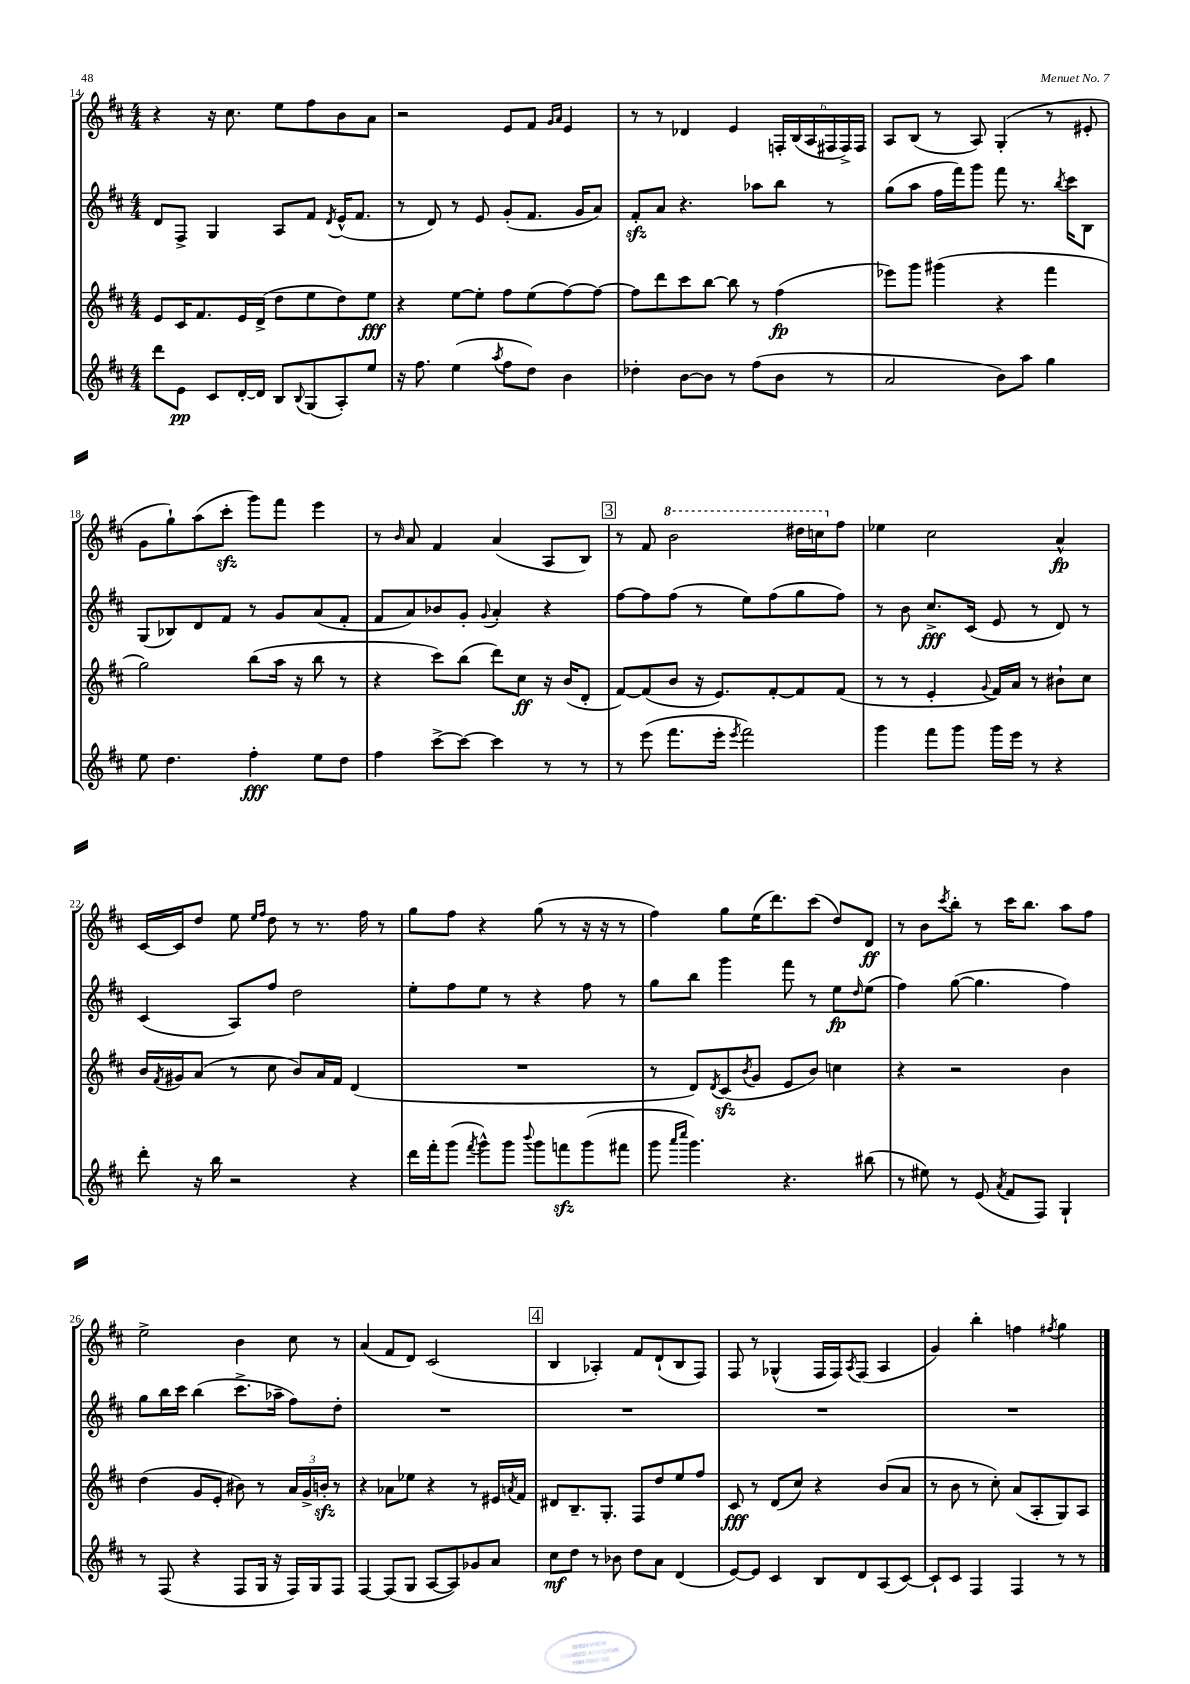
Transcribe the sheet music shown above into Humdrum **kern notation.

**kern	**kern	**kern	**kern
*staff4	*staff3	*staff2	*staff1
*clefG2	*clefG2	*clefG2	*clefG2
*k[f#c#]	*k[f#c#]	*k[f#c#]	*k[f#c#]
*M4/4	*M4/4	*M4/4	*M4/4
8ddd\L	8e/L	8d/L	4r
8e\J	16c#/K	8F#^/J	.
.	8.f#/	.	.
8c#/L	.	4G/	16r
.	.	.	8.cc#\
[16d'/L	16e/L	.	.
16d/]JJ	(16d^/JJ	.	.
8B/L	8dd\L	8A/L	8ee\L
8qqB/	.	.	.
(8G/	8ee\	8f#/J	8ff#\
.	.	8qd/	.
8A'/)	8dd\)	(16e^^/LK	8b\
.	.	8.f#/J	.
8ee/J	8ee\J	.	8a\J
=	=	=	=
16r	4r	8r	2r
8.ff#\	.	.	.
.	.	8d/)	.
(4ee\	[8ee\L	8r	.
.	8ee'\]J	8e/	.
8qaa/	.	.	.
8ff#\L	8ff#\L	(8g'/L	8e/L
8dd\J)	(8ee\	8.f#/J	8f#/J
.	.	.	16qqg/LL
.	.	.	16qqa/JJ
4b\	[8ff#\)	.	4e/
.	.	16g/LK	.
.	8ff#\_J	8a/J)	.
=	=	=	=
4dd-'\	8ff#\]L	8f#'/L	8r
.	8ddd\	8a/J	8r
[8b\L	8ccc#\	4.r	4d-/
8b\]J	[8bb\J	.	.
8r	8bb\]	.	4e/
(8ff#\L	8r	8aa-\L	.
8b\J	(4ff#\	8bb\J	24F'/LL
.	.	.	(24B/
.	.	.	24A/
8r	.	8r	24F#/
.	.	.	24F#^/)
.	.	.	24F#/JJ
=	=	=	=
2a/	8eee-\L)	(8gg\L	8A/L
.	8ggg\J	8aa\J	(8B/J
.	(4ggg#\	16ff#\LL	8r
.	.	16fff#\J)	.
.	.	8ggg\J	8A/)
8b\L)	4r	8fff#\	(4G'/
8aa\J	.	8.r	.
4gg\	4fff#\	.	8r
.	.	8qbb/	.
.	.	16ccc#\LK	.
.	.	8B\J	8e#'/
=	=	=	=
8ee\	2gg\)	(8G/L	8g\L
4.dd\	.	8B-/)	8gg`\)
.	.	8d/	(8aa\
.	.	8f#/J	8ccc#'\J
4ff#'\	(8bb\L	8r	8ggg\L)
.	16aa\Jk	8g/L	8fff#\J
.	16r	.	.
8ee\L	8bb\	(8a/	4eee\
8dd\J	8r	8f#'/J	.
=	=	=	=
4ff#\	4r	8f#/L	8r
.	.	.	16qqb/
.	.	8a/)	8a/
[8ccc#^\L	8ccc#\L)	8b-/	4f#/
8ccc#\_J	(8bb\J	8g'/J	.
.	.	8qqg/	.
4ccc#\]	8ddd\L)	4a'/	(4a/
.	8cc#\J	.	.
8r	16r	4r	8A/L
.	(16b/LK	.	.
8r	8d'/J	.	8B/J)
=	=	=	=
8r	[8f#/L)	[8ff#\L	8r
(8eee\	(8f#/]	8ff#\]	8f#/
8.fff#\L	8b/J	(8ff#\J	2bb\
.	16r	8r	.
16eee'\Jk	8.e/L)	.	.
8qeee/	.	.	.
2fff#\)	.	8ee\L)	.
.	[8f#'/	(8ff#\	.
.	8f#/]	8gg\	16ddd#\LL
.	.	.	16ccc\J
.	(8f#/J	8ff#\J)	8ff#\J
=	=	=	=
4ggg\	8r	8r	4ee-\
.	8r	8b\	.
8fff#\L	4e'/	8.cc#^/L	2cc#\
8ggg\J	.	.	.
.	.	(16c#/Jk	.
.	8qqg/	.	.
16ggg\LL	16f#/LL)	8e/	.
16eee\JJ	16a/JJ	.	.
8r	8r	8r	.
4r	8b#`\L	8d/)	4a^^/
.	8cc#\J	8r	.
=	=	=	=
8ddd'\	16b/LL	(4c#/	[16c#/LL
.	8qf#/	.	.
.	16g#/J	.	16c#/]J
16r	(8a/J	.	8dd/J
16bb\	.	.	.
2r	8r	8A/L)	8ee\
.	.	.	16qqee/LL
.	.	.	16qqff#/JJ
.	8cc#\	8ff#/J	8dd\
.	8b/L)	2dd\	8r
.	16a/L	.	8.r
.	16f#/JJ	.	.
4r	(4d/	.	.
.	.	.	16ff#\
.	.	.	8r
=	=	=	=
16ddd\LL	1r	8ee'\L	8gg\L
16fff#'\J	.	.	.
(8ggg\J	.	8ff#\	8ff#\J
8qfff#/	.	.	.
8ggg^^\L)	.	8ee\J	4r
8ggg\J	.	8r	.
8qqbbb/	.	.	.
8ggg\L	.	4r	(8gg\
8fff\	.	.	8r
(8ggg\	.	8ff#\	16r
.	.	.	16r
8fff#\J	.	8r	8r
=	=	=	=
8ggg\	8r	8gg\L	4ff#\)
16qqaaa/LL	.	.	.
16qqcccc#/JJ	.	.	.
4.ggg\)	8d/L)	8bb\J	.
.	8qd/	.	.
.	(8c#/	4ggg\	8gg\L
.	8qb/	.	.
.	8g/J	.	(16ee\K
.	.	.	8.ddd\)
4.r	8e/L	8fff#\	.
.	8b/J)	8r	(8ccc#\J
.	4cc\	8ee\L	8dd/L)
.	.	16qqdd/	.
(8bb#\	.	(8ee\J	8d/J
=	=	=	=
8r	4r	4ff#\)	8r
8ee#\)	.	.	8b\L
.	.	.	8qccc#/
8r	2r	([8gg\	8bb'\J
(8e/	.	4.gg\]	8r
8qa/	.	.	.
8f#/L	.	.	16ccc#\LK
.	.	.	8.bb\J
8F#/J)	.	.	.
4G`/	4b\	4ff#\)	8aa\L
.	.	.	8ff#\J
=	=	=	=
8r	(4dd\	8gg\L	2ee^\
(8F#/	.	16bb\L	.
.	.	16ccc#\JJ	.
4r	8g/L	(4bb\	.
.	8e'/J	.	.
8F#/L	8b#\)	8.ccc#^\L	4b\
16G/Jk	8r	.	.
16r	.	16aa-~\Jk	.
16F#/LL)	24a/LL	8ff#\L)	8cc#\
.	24g^/	.	.
16G/J	.	.	.
.	24b'/JJ	.	.
8F#/J	8r	8dd'\J	8r
=	=	=	=
[4F#/	4r	1r	(4a/
(8F#/]L	8a-\L	.	8f#/L
8G/J	8ee-\J	.	8d/J)
[8A/L	4r	.	(2c#/
8A/])	.	.	.
8g-/	8r	.	.
8a/J	16e#/LL	.	.
.	8qa/	.	.
.	16f#/JJ	.	.
=	=	=	=
8cc#\L	8d#/L	1r	4B/
8dd\J	8.B~/	.	.
8r	.	.	4A-'/)
.	8.G'/J	.	.
8b-\	.	.	.
8dd\L	8F#/L	.	8f#/L
8a\J	8dd/	.	(8d`/
(4d/	8ee/	.	8B/
.	8ff#/J	.	8F#/J)
=	=	=	=
[8e/L)	8c#/	1r	8F#/
8e/]J	8r	.	8r
4c#/	(8d/L	.	(4G-^^/
.	8cc#/J)	.	.
8B/L	4r	.	16F#/LL
.	.	.	16F#/J)
.	.	.	8qA/
8d/	.	.	(8F#/J
(8A/	(8b/L	.	4A/
[8c#/J)	8a/J	.	.
=	=	=	=
8c#`/]L	8r	1r	4g/)
8c#/J	8b\	.	.
4F#/	8r	.	4bb'\
.	8cc#'\)	.	.
4F#/	(8a/L	.	4ff\
.	8A'/	.	.
.	.	.	8qff#/
8r	8G/)	.	4gg\
8r	8A/J	.	.
==	==	==	==
*-	*-	*-	*-
